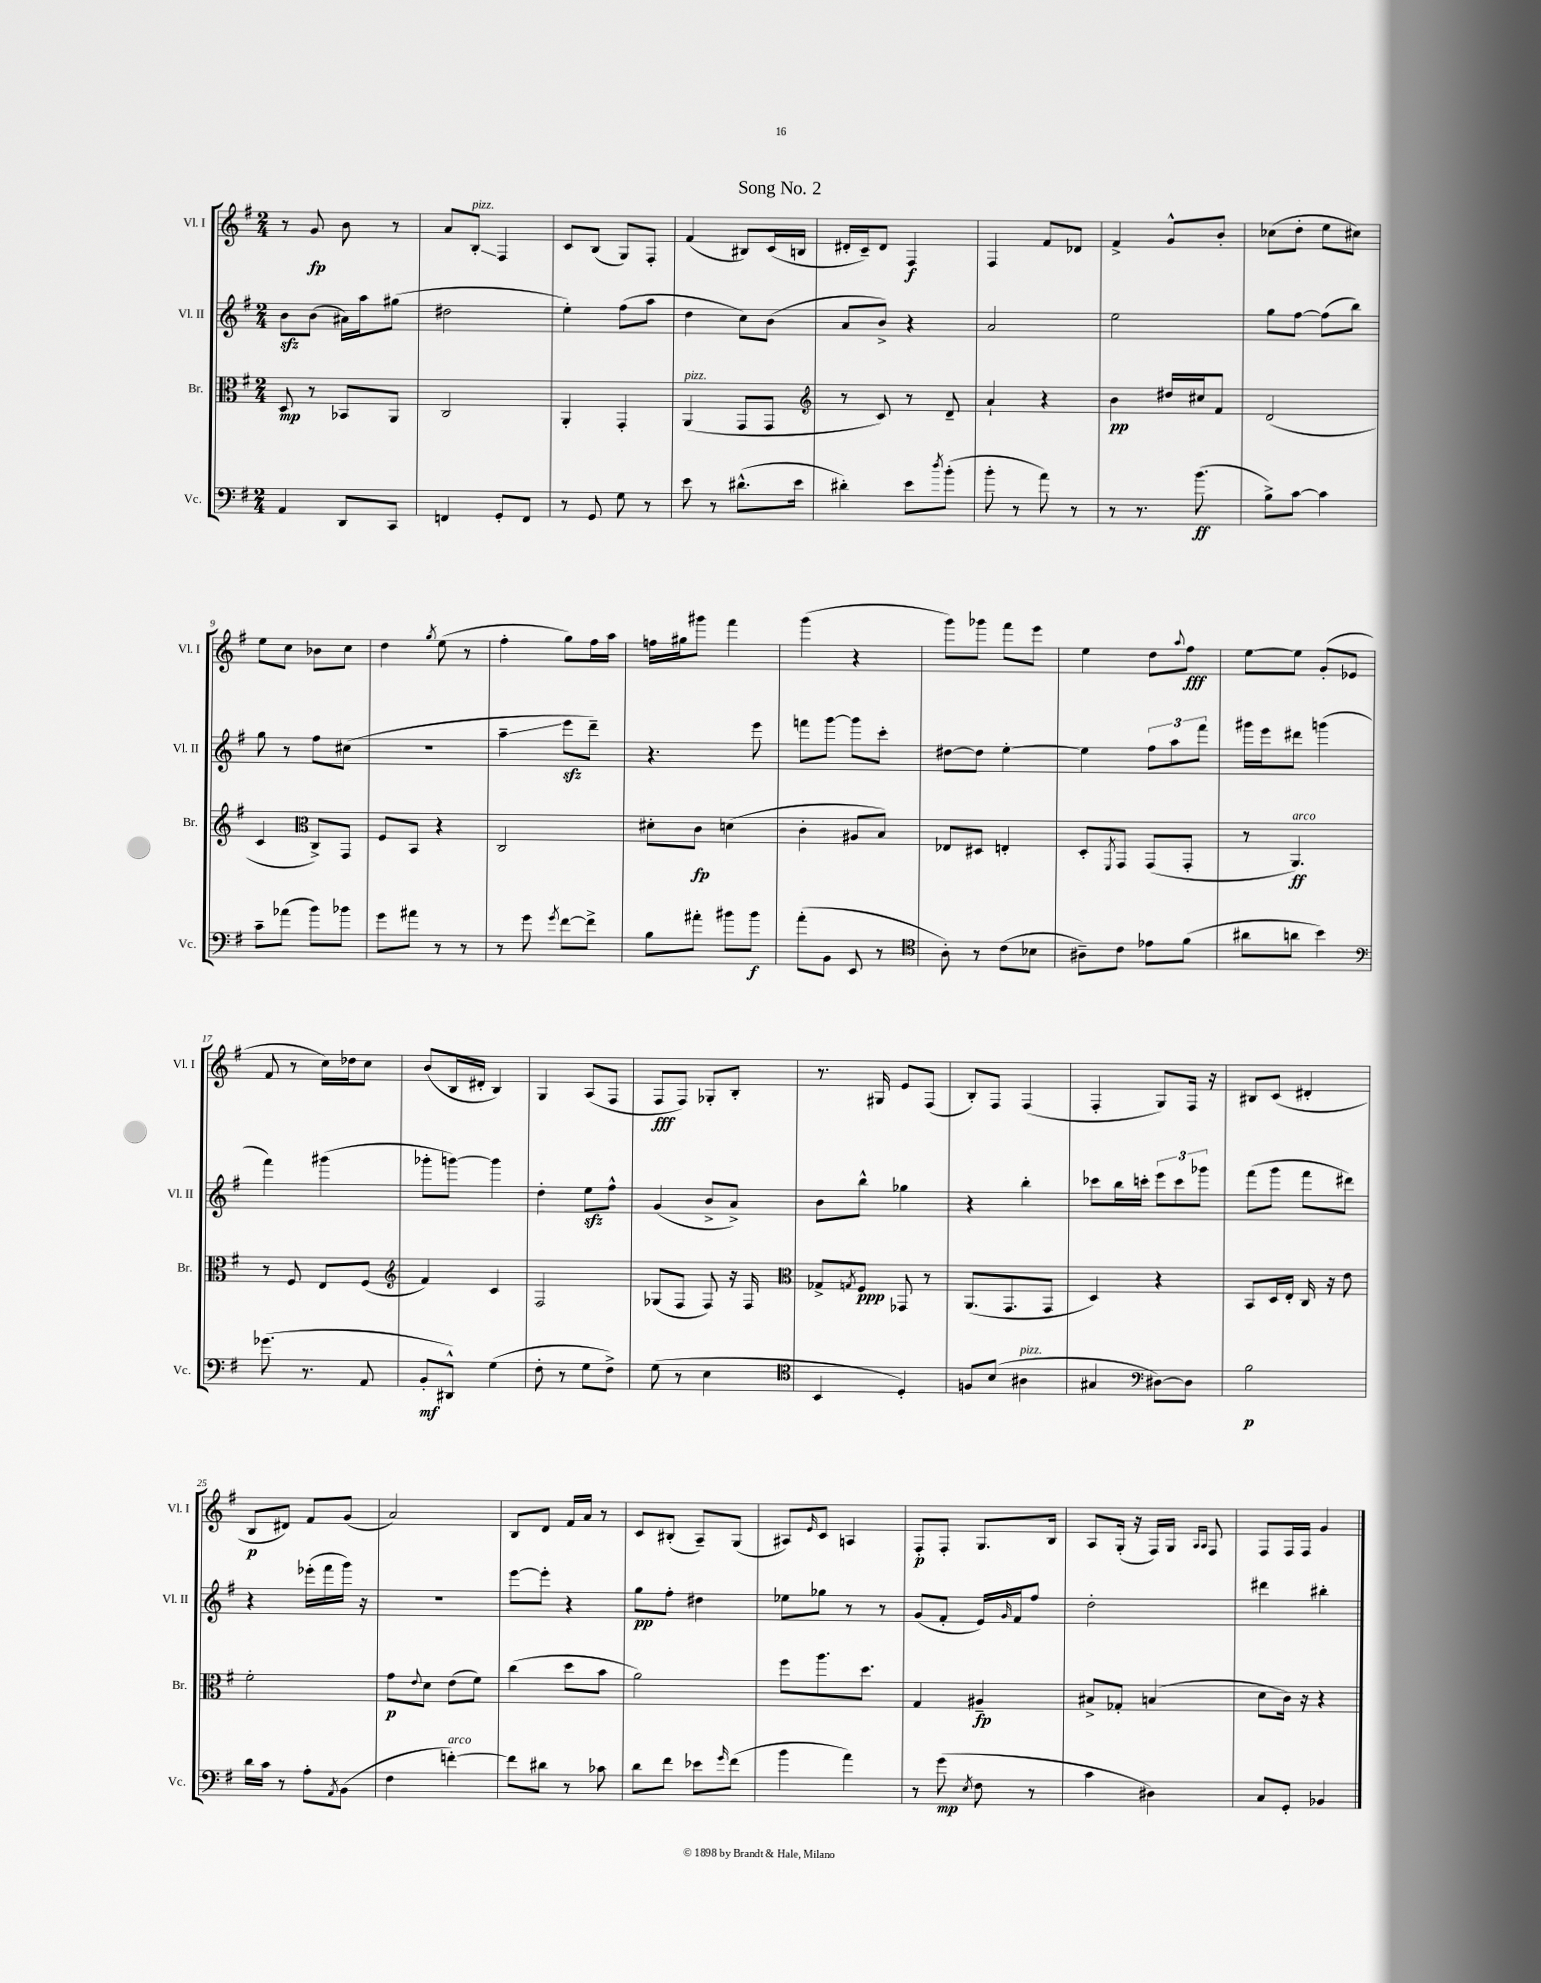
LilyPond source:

\header { title = "Song No. 2" }
<<
\new StaffGroup <<
\new Staff = "s0" \with { instrumentName = "Vl. I" shortInstrumentName = "Vl. I" } {
    \clef treble \key g \major \numericTimeSignature \time 2/4
    r8 g'8\fp b'8 r8 |
    a'8 b8-.\glissando^\markup { \italic "pizz." } fis4 |
    c'8 b8( g8) fis8-. |
    fis'4( bis8) c'16( b16 |
    dis'16-. c'16--) dis'8 fis4\f |
    fis4 fis'8 des'8 |
    fis'4-> g'8-^ b'8-. |
    ces''8( d''8-. e''8 cis''8) |
    e''8 c''8 bes'8 c''8 |
    d''4 \acciaccatura { g''8 } e''8( r8 |
    fis''4-. g''8) fis''16 a''16 |
    f''16 gis''16 gis'''8 fis'''4 |
    g'''4( r4 |
    g'''8) ges'''8 fis'''8 e'''8 |
    e''4 d''8 \appoggiatura { a''8 } fis''8\fff |
    e''8~ e''8 g'8-.( ees'8 |
    fis'8 r8 c''16) des''16 c''8 |
    b'8( b16 dis'16-. b4) |
    g4 a8( fis8 |
    fis8\fff fis8) ges8-. b8-. |
    r8. gis16 e'8 fis8( |
    b8-.) fis8 fis4( |
    fis4-. g8) fis16 r16 |
    bis8 c'8( dis'4-. |
    b8\p dis'8) fis'8 g'8( |
    a'2) |
    b8 d'8 fis'16 a'16 r8 |
    c'8 bis8-.( a8--) g8( |
    ais8) \grace { e'16 } c'8 a4 |
    fis8-.\p fis8-. g8. b16 |
    a8 g16-.( r16 fis16) g16 \grace { a16 a16 } fis8 |
    fis8 fis16 fis16 g'4 \bar "|." |
}
\new Staff = "s1" \with { instrumentName = "Vl. II" shortInstrumentName = "Vl. II" } {
    \clef treble \key g \major \numericTimeSignature \time 2/4
    b'8\sfz b'8( ais'16) a''16 gis''8( |
    dis''2 |
    e''4-.) fis''8( a''8 |
    d''4 c''8) b'8( |
    a'8 b'8->) r4 |
    a'2 |
    e''2 |
    g''8 fis''8~ fis''8( b''8) |
    g''8 r8 fis''8 cis''8( |
    R2 |
    a''4--\glissando e'''8\sfz d'''8--) |
    r4. e'''8 |
    f'''8 g'''8~ g'''8 c'''8-. |
    dis''8~ dis''8 e''4~-. |
    e''4 \tuplet 3/2 { fis''8 a''8 fis'''8 } |
    gis'''16 e'''16 dis'''8 g'''4( |
    fis'''4) gis'''4( |
    ges'''8-. g'''8~) g'''4 |
    d''4-. e''8\sfz fis''8-^ |
    g'4( b'8-> a'8->) |
    b'8 b''8-^ ges''4 |
    r4 b''4-. |
    ces'''8 b''16 c'''16-. \tuplet 3/2 { e'''8 c'''8 ges'''8 } |
    fis'''8( g'''8 fis'''8 dis'''8) |
    r4 ees'''16-.( fis'''16 g'''16) r16 |
    R2 |
    e'''8~ e'''8-. r4 |
    g''8\pp fis''8-. dis''4 |
    ees''8 ges''8 r8 r8 |
    g'8( fis'8-. e'16) \grace { g'16 } fis'16 fis''8 |
    d''2-. |
    dis'''4 bis''4-. \bar "|." |
}
\new Staff = "s2" \with { instrumentName = "Br." shortInstrumentName = "Br." } {
    \clef alto \key g \major \numericTimeSignature \time 2/4
    d8\mp r8 bes,8 a,8 |
    c2 |
    a,4-. g,4-. |
    a,4^\markup { \italic "pizz." }( g,8 g,8 |
    \clef treble r8 c'8) r8 d'8-- |
    a'4-! r4 |
    b'4\pp dis''16 cis''16 fis'8 |
    d'2( |
    c'4 \clef alto c8->) g,8 |
    fis8 b,8 r4 |
    c2 |
    dis'8-. c'8\fp d'4( |
    c'4-. ais8 b8) |
    ees8 dis8 e4-. |
    d8-. \acciaccatura { fis,8 } g,8 g,8( g,8-. |
    r8 a,4.\ff^\markup { \italic "arco" }) |
    r8 fis8 e8 fis8( |
    \clef treble fis'4) c'4 |
    fis2 |
    ges8( fis8 fis8) r16 fis16 |
    \clef alto ges8-> \acciaccatura { g8 } fis8\ppp ges,8 r8 |
    a,8.( g,8. g,8 |
    d4) r4 |
    b,8 d16 e16-. c16 r16 e'8 |
    fis'2-. |
    g'8\p \appoggiatura { e'8 } d'8 e'8( fis'8) |
    c''4( d''8 b'8 |
    a'2) |
    fis''8 a''8. d''8. |
    g4 ais4--\fp |
    bis8-> ges8-. b4( |
    d'8 c'16) r16 r4 \bar "|." |
}
\new Staff = "s3" \with { instrumentName = "Vc." shortInstrumentName = "Vc." } {
    \clef bass \key g \major \numericTimeSignature \time 2/4
    a,4 d,8 c,8 |
    f,4 g,8-. f,8 |
    r8 g,8 g8 r8 |
    e'8 r8 dis'8.-^( e'16 |
    dis'4-.) e'8 \acciaccatura { d''8 } b'8-.( |
    b'8-. r8 a'8) r8 |
    r8 r8. b'8.\ff( |
    b8->) c'8~ c'4 |
    c'8-- aes'8( b'8) bes'8 |
    g'8 ais'8 r8 r8 |
    r8 g'8 \acciaccatura { g'8 } fis'8~ fis'8-> |
    b8 ais'8-. bis'8 bis'8\f |
    a'8-.( b,8 e,8 r8 |
    \clef tenor a8-.) r8 c'8( bes8 |
    ais8--) c'8 ees'8 fis'8( |
    ais'8 a'8 b'4) |
    \clef bass ges'8.( r8. a,8 |
    b,8-.\mf dis,8-^) g4( |
    fis8-. r8 g8 fis8->) |
    g8( r8 e4 |
    \clef tenor b,4 d4-.) |
    f8 b8( ais4^\markup { \italic "pizz." } |
    gis4 \clef bass dis8~) dis8 |
    b2\p |
    d'16 c'16 r8 a8-. \acciaccatura { a,8 } b,8( |
    fis4 f'4~-.^\markup { \italic "arco" }) |
    f'8 dis'8 r8 ces'8 |
    d'8 fis'8 ees'8 \grace { g'16 } fis'8( |
    b'4 a'4) |
    r8 g'8\mp( \acciaccatura { e8 } fis8 r8 |
    c'4 dis4) |
    c8 g,8-. bes,4 \bar "|." |
}
>>
>>
